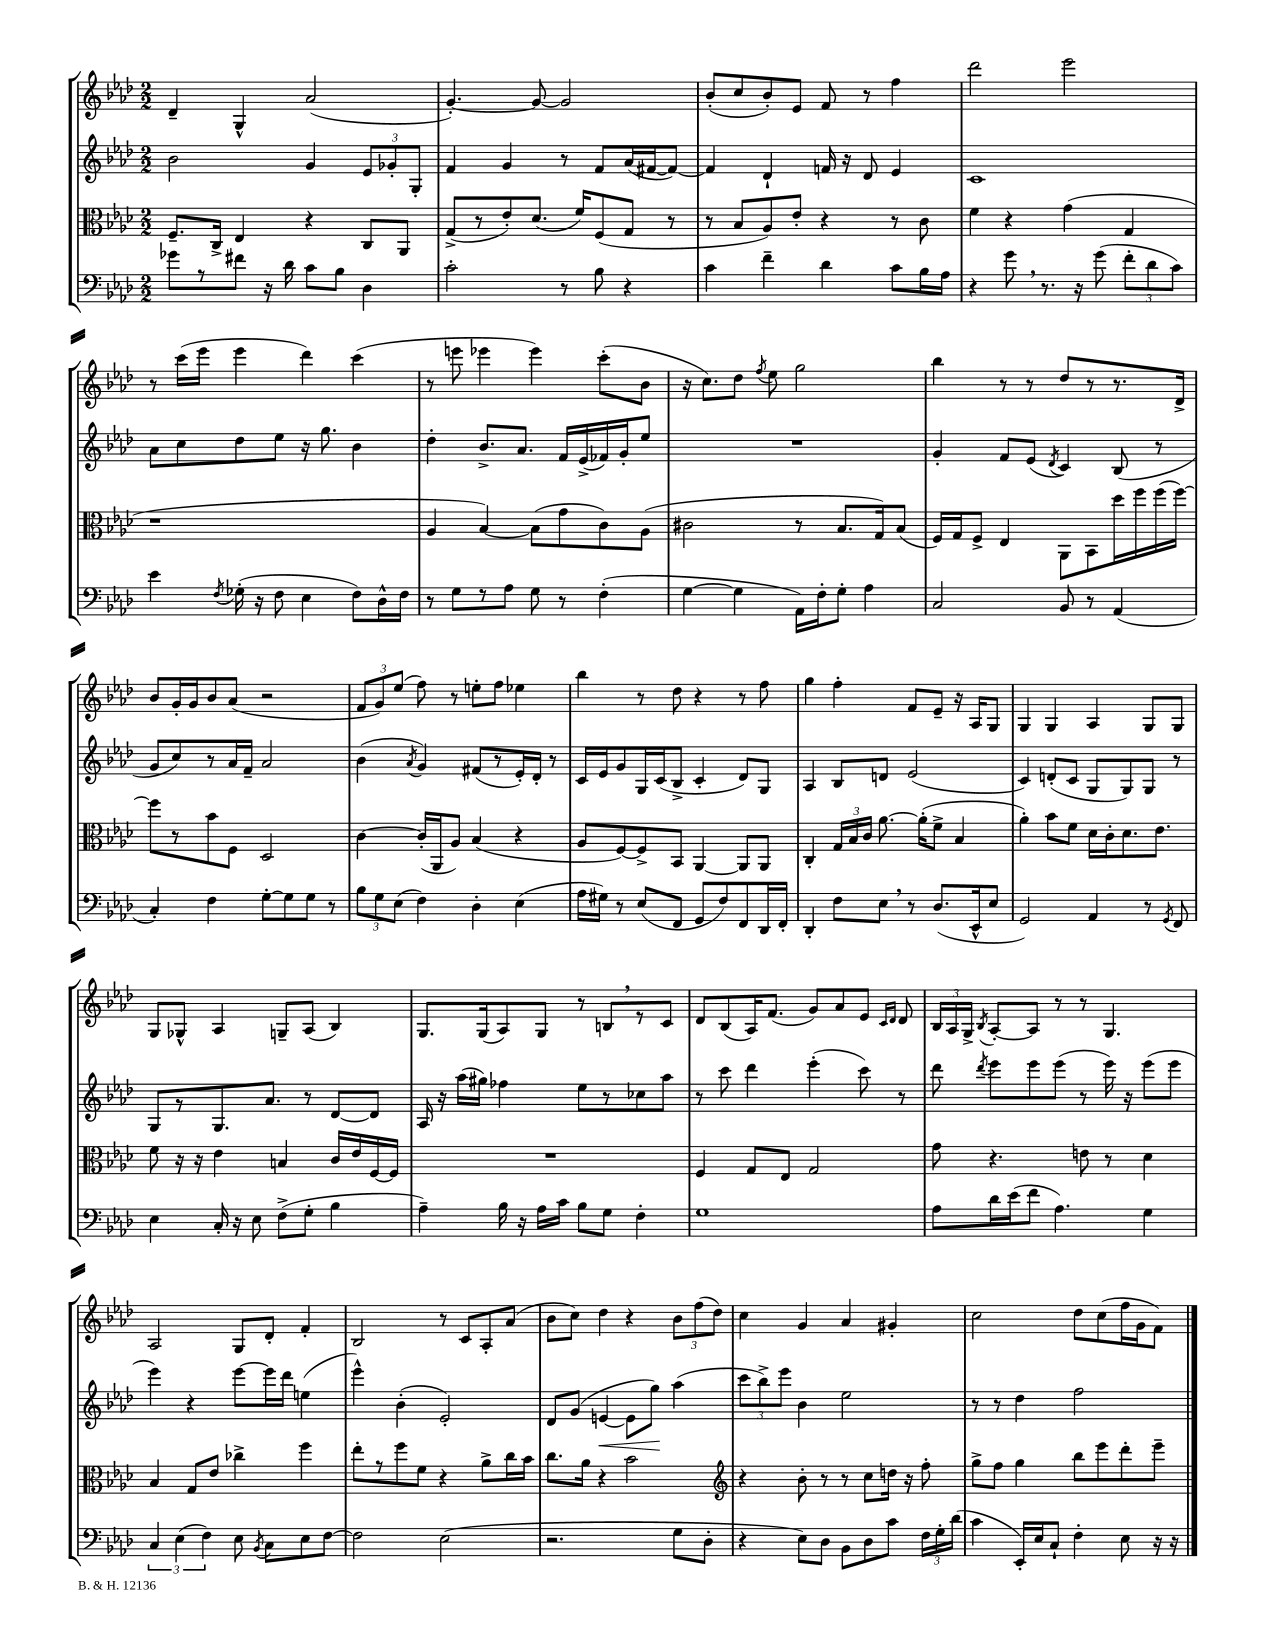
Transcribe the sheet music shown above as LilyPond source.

<<
\new StaffGroup <<
\new Staff = "s0" {
    \clef treble \key aes \major \numericTimeSignature \time 2/2
    \autoBeamOff des'4-- g4-^ aes'2( |
    g'4.~-.) g'8~ g'2 |
    bes'8[-.( c''8 bes'8-.) ees'8] f'8 r8 f''4 |
    des'''2 ees'''2 |
    r8 c'''16[( ees'''16] ees'''4 des'''4) c'''4( |
    r8 e'''8 ees'''4 ees'''4) c'''8[-.( bes'8] |
    r16 c''8.[) des''8] \acciaccatura { f''8 } ees''8 g''2 |
    bes''4 r8 r8 des''8[ r8 r8. des'16]-> |
    bes'8[ g'16-. g'16 bes'8 aes'8]( r2 |
    \tuplet 3/2 { f'8[ g'8) ees''8]( } f''8) r8 e''8[-. f''8] ees''4 |
    bes''4 r8 des''8 r4 r8 f''8 |
    g''4 f''4-. f'8[ ees'8]-- r16 aes16[ g8] |
    g4 g4 aes4 g8[ g8] |
    g8[ ges8]-^ aes4 g8[-- aes8]( bes4) |
    g8.[ g16( aes8) g8] r8 b8[ \breathe r8 c'8] |
    des'8[ bes8( aes16) f'8.]( g'8[) aes'8 ees'8] \grace { c'16[ des'16] } des'8 |
    \tuplet 3/2 { bes16[ aes16 g16]-> } \acciaccatura { bes8 } aes8[~-. aes8] r8 r8 g4. |
    aes2 g8[ des'8]-. f'4-. |
    bes2 r8 c'8[ aes8-. aes'8]( |
    bes'8[ c''8]) des''4 r4 \tuplet 3/2 { bes'8[ f''8( des''8]) } |
    c''4 g'4 aes'4 gis'4-. |
    c''2 des''8[ c''8( f''16 g'16 f'8]) \bar "|." |
}
\new Staff = "s1" {
    \clef treble \key aes \major \numericTimeSignature \time 2/2
    \autoBeamOff bes'2 g'4 \tuplet 3/2 { ees'8[ ges'8-. g8]-. } |
    f'4 g'4 r8 f'8[ aes'16( fis'16~ fis'8]~) |
    fis'4 des'4-! f'16 r16 des'8 ees'4 |
    c'1 |
    aes'8[ c''8 des''8 ees''8] r16 g''8. bes'4 |
    des''4-. bes'8.[-> aes'8.] f'16[ ees'16->( fes'16) g'16-. ees''8] |
    R1 |
    g'4-. f'8[ ees'8]( \acciaccatura { des'8 } c'4) bes8( r8 |
    g'8[ c''8) r8 aes'16 f'16]-- aes'2 |
    bes'4( \acciaccatura { aes'8 } g'4) fis'8[( r8 ees'16-.) des'16]-. r8 |
    c'16[ ees'16 g'8 g16 c'16( bes8]-> c'4-. des'8[) g8] |
    aes4 bes8[ d'8] ees'2( |
    c'4) d'8[-.( c'8] g8[ g8) g8] r8 |
    g8[ r8 g8. aes'8.] r8 des'8[~ des'8] |
    aes16 r16 aes''16[( gis''16]) fes''4 ees''8[ r8 ces''8 aes''8] |
    r8 c'''8 des'''4 ees'''4-.( c'''8) r8 |
    des'''8 \acciaccatura { des'''8 } ees'''8[ ees'''8 ees'''8]( r8 ees'''16) r16 ees'''8[( ees'''8] |
    ees'''4) r4 ees'''8[~ ees'''16 des'''16] e''4( |
    ees'''4-^) bes'4-.( ees'2-.) |
    des'8[ g'8]( e'4~\< e'8[ g''8]\!) aes''4( |
    \tuplet 3/2 { c'''8[ bes''8->) ees'''8] } bes'4 ees''2 |
    r8 r8 des''4 f''2 \bar "|." |
}
\new Staff = "s2" {
    \clef alto \key aes \major \numericTimeSignature \time 2/2
    \autoBeamOff f8.[-- c16]-> ees4 r4 c8[ aes,8] |
    g8[->( r8 ees'8-.) des'8.]( f'16[) f8( g8] r8 |
    r8 bes8[ aes8) ees'8]-. r4 r8 c'8 |
    f'4 r4 g'4( g4 |
    r1 |
    aes4 bes4~) bes8[( g'8 c'8) aes8]( |
    cis'2 r8 bes8.[ g16) bes8]( |
    f16[) g16 f8]-> ees4 aes,8[ bes,8 des''16 f''16 f''16( f''16]~) |
    f''8[ r8 bes'8 f8] des2 |
    c'4~ c'16[-.( aes,16 aes8]) bes4( r4 |
    aes8[ f8~) f8-> bes,8] aes,4~ aes,8[ aes,8] |
    c4-. \tuplet 3/2 { g16[ bes16 c'16] } aes'8.~ aes'16[-.( f'8]-> bes4 |
    aes'4-.) bes'8[ f'8] des'16[ c'16-. des'8. ees'8.] |
    f'8 r16 r16 ees'4 b4 c'16[ ees'16 f16~ f16] |
    R1 |
    f4 g8[ ees8] g2 |
    g'8 r4. e'8 r8 des'4 |
    bes4 g8[ ees'8] ces''4-> f''4 |
    ees''8[-. r8 f''8 f'8] r4 aes'8[-> c''16 bes'16] |
    c''8.[ aes'16] r4 bes'2 |
    \clef treble r4 bes'8-. r8 r8 c''8[ d''16] r16 f''8-. |
    g''8[-> f''8] g''4 bes''8[ ees'''8 des'''8-. ees'''8]-- \bar "|." |
}
\new Staff = "s3" {
    \clef bass \key aes \major \numericTimeSignature \time 2/2
    \autoBeamOff ges'8[ r8 fis'8] r16 des'16 c'8[ bes8] des4 |
    c'2-. r8 bes8 r4 |
    c'4 f'4-- des'4 c'8[ bes16 aes16] |
    r4 g'8 \breathe r8. r16 g'8( \tuplet 3/2 { f'8[-. des'8 c'8]) } |
    ees'4 \acciaccatura { f8 } ges16-.( r16 f8 ees4 f8[) des16-^ f16] |
    r8 g8[ r8 aes8] g8 r8 f4-.( |
    g4~ g4 aes,16[) f16-. g8]-. aes4 |
    c2 bes,8 r8 aes,4( |
    c4-.) f4 g8[~-. g8 g8] r8 |
    \tuplet 3/2 { bes8[ g8 ees8]( } f4) des4-. ees4( |
    aes16[ gis16]) r8 ees8[( f,8] g,8[ f8) f,8 des,16 f,16]-. |
    des,4-. f8[ ees8] \breathe r8 des8.[( ees,16-^ ees8] |
    g,2) aes,4 r8 \acciaccatura { g,8 } f,8 |
    ees4 c16-. r16 ees8 f8[->( g8]-. bes4 |
    aes4--) bes16 r16 aes16[ c'16] bes8[ g8] f4-. |
    g1 |
    aes8[ des'16 ees'16( f'8] aes4.) g4 |
    \tuplet 3/2 { c4 ees4( f4) } ees8 \acciaccatura { bes,8 } c8[ ees8 f8]~ |
    f2 ees2( |
    r2. g8[ des8]-. |
    r4 ees8[) des8] bes,8[ des8 c'8] \tuplet 3/2 { f16[ g16-. des'16]( } |
    c'4 ees,16[-.) ees16 c8]-! f4-. ees8 r16 r16 \bar "|." |
}
>>
>>
\layout { \context { \Score \remove "Bar_number_engraver" } }
